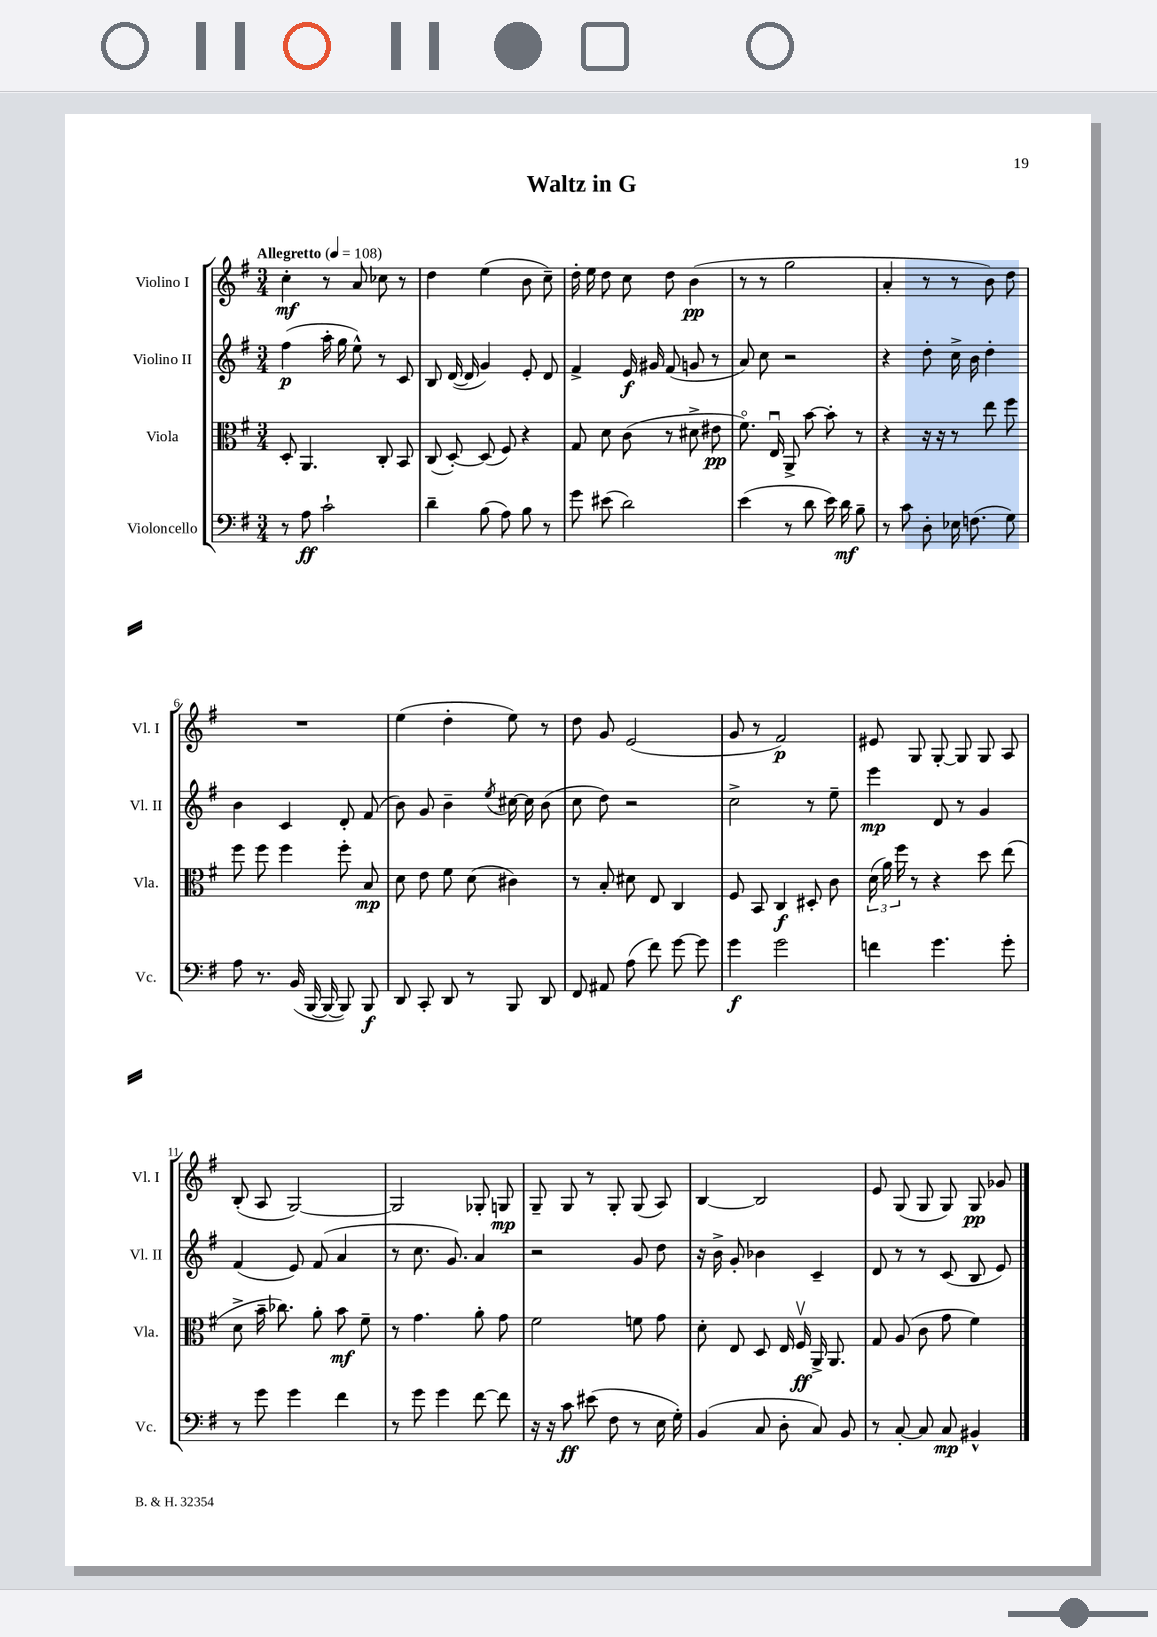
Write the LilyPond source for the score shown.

\header { title = "Waltz in G" }
<<
\new StaffGroup <<
\new Staff = "s0" \with { instrumentName = "Violino I" shortInstrumentName = "Vl. I" } {
    \clef treble \key g \major \numericTimeSignature \time 3/4 \tempo "Allegretto" 4 = 108
    \autoBeamOff c''4-.\mf r8 a'8 ces''8 r8 |
    d''4 e''4( b'8 c''8--) |
    d''16-. e''16 d''8 c''8 d''8 b'4\pp( |
    r8 r8 g''2 |
    a'4-. r8 r8 b'8) d''8 |
    R2. |
    e''4( d''4-. e''8) r8 |
    d''8 g'8 e'2( |
    g'8 r8 fis'2\p) |
    eis'8 g8 g8~-. g8 g8 a8 |
    b8-.( a8 g2~) |
    g2 ges8-. g8\mp |
    g8-- g8 r8 g8-. g8( a8) |
    b4~ b2 |
    e'8 g8( g8 g8) g8\pp ges'8 \bar "|." |
}
\new Staff = "s1" \with { instrumentName = "Violino II" shortInstrumentName = "Vl. II" } {
    \clef treble \key g \major \numericTimeSignature \time 3/4
    \autoBeamOff fis''4\p( a''16-. g''16 e''8-^) r8 c'8 |
    b8 d'16~( d'16 g'4) e'8-. d'8 |
    fis'4-> e'16\f gis'16 fis'8( g'8 r8 |
    a'8) c''8 r2 |
    r4 d''8-. c''16-> b'16 d''4-. |
    b'4 c'4 d'8-. fis'8( |
    b'8) g'8 b'4-- \acciaccatura { e''8 } cis''16~ cis''16 b'8( |
    c''8 d''8) r2 |
    c''2-> r8 e''8-- |
    e'''4\mp d'8 r8 g'4 |
    fis'4( e'8) fis'8( a'4 |
    r8 c''8. g'8.) a'4 |
    r2 g'8 d''8 |
    r16 b'16-> g'8-. bes'4 c'4-- |
    d'8 r8 r8 c'8( b8 e'8) \bar "|." |
}
\new Staff = "s2" \with { instrumentName = "Viola" shortInstrumentName = "Vla." } {
    \clef alto \key g \major \numericTimeSignature \time 3/4
    \autoBeamOff d8-. a,4. c8-. b,8 |
    c8( d8~-.) d8( fis8) r4 |
    g8 d'8 c'8( r8 dis'8-> eis'8\pp |
    fis'8.\flageolet) e16\downbow a,8-> b'8~ b'8-. r8 |
    r4 r16 r16 r8 e''8 fis''8 |
    fis''8 fis''8 fis''4 fis''8-. b8\mp |
    d'8 e'8 fis'8 d'8( cis'4) |
    r8 b8-. dis'8 e8 c4 |
    fis8 b,8 c4\f dis8-. c'8 |
    \tuplet 3/2 { d'16( a'16) fis''16 } r8 r4 d''8 e''8( |
    d'8-> b'16-- ces''8.) a'8-. b'8\mf fis'8-- |
    r8 g'4. a'8-. g'8 |
    fis'2 f'8 g'8 |
    d'8-. e8 d8 e16 fis16\upbow\ff a,16-> a,8. |
    g8 a8( c'8 g'8 fis'4) \bar "|." |
}
\new Staff = "s3" \with { instrumentName = "Violoncello" shortInstrumentName = "Vc." } {
    \clef bass \key g \major \numericTimeSignature \time 3/4
    \autoBeamOff r8 a8\ff c'2-! |
    d'4-- b8( a8) b8 r8 |
    g'8 eis'8( d'2) |
    e'4( r8 d'8 e'16) d'16\mf b8-- |
    r8 c'8 d8-. ees16 f8.( g8) |
    a8 r8. b,16( b,,16~ b,,16~ b,,8) b,,8\f |
    d,8 c,8-. d,8 r8 b,,8 d,8 |
    fis,8 ais,8 a8( fis'8) g'8~ g'8 |
    g'4\f g'2 |
    f'4 g'4. g'8-. |
    r8 g'8 g'4 fis'4 |
    r8 g'8 g'4 fis'8~ fis'8 |
    r16 r16 c'8\ff eis'8( fis8 r8 e16 g16-.) |
    b,4( c8 d8-. c8) b,8 |
    r8 c8~-. c8 c8\mp bis,4-^ \bar "|." |
}
>>
>>
